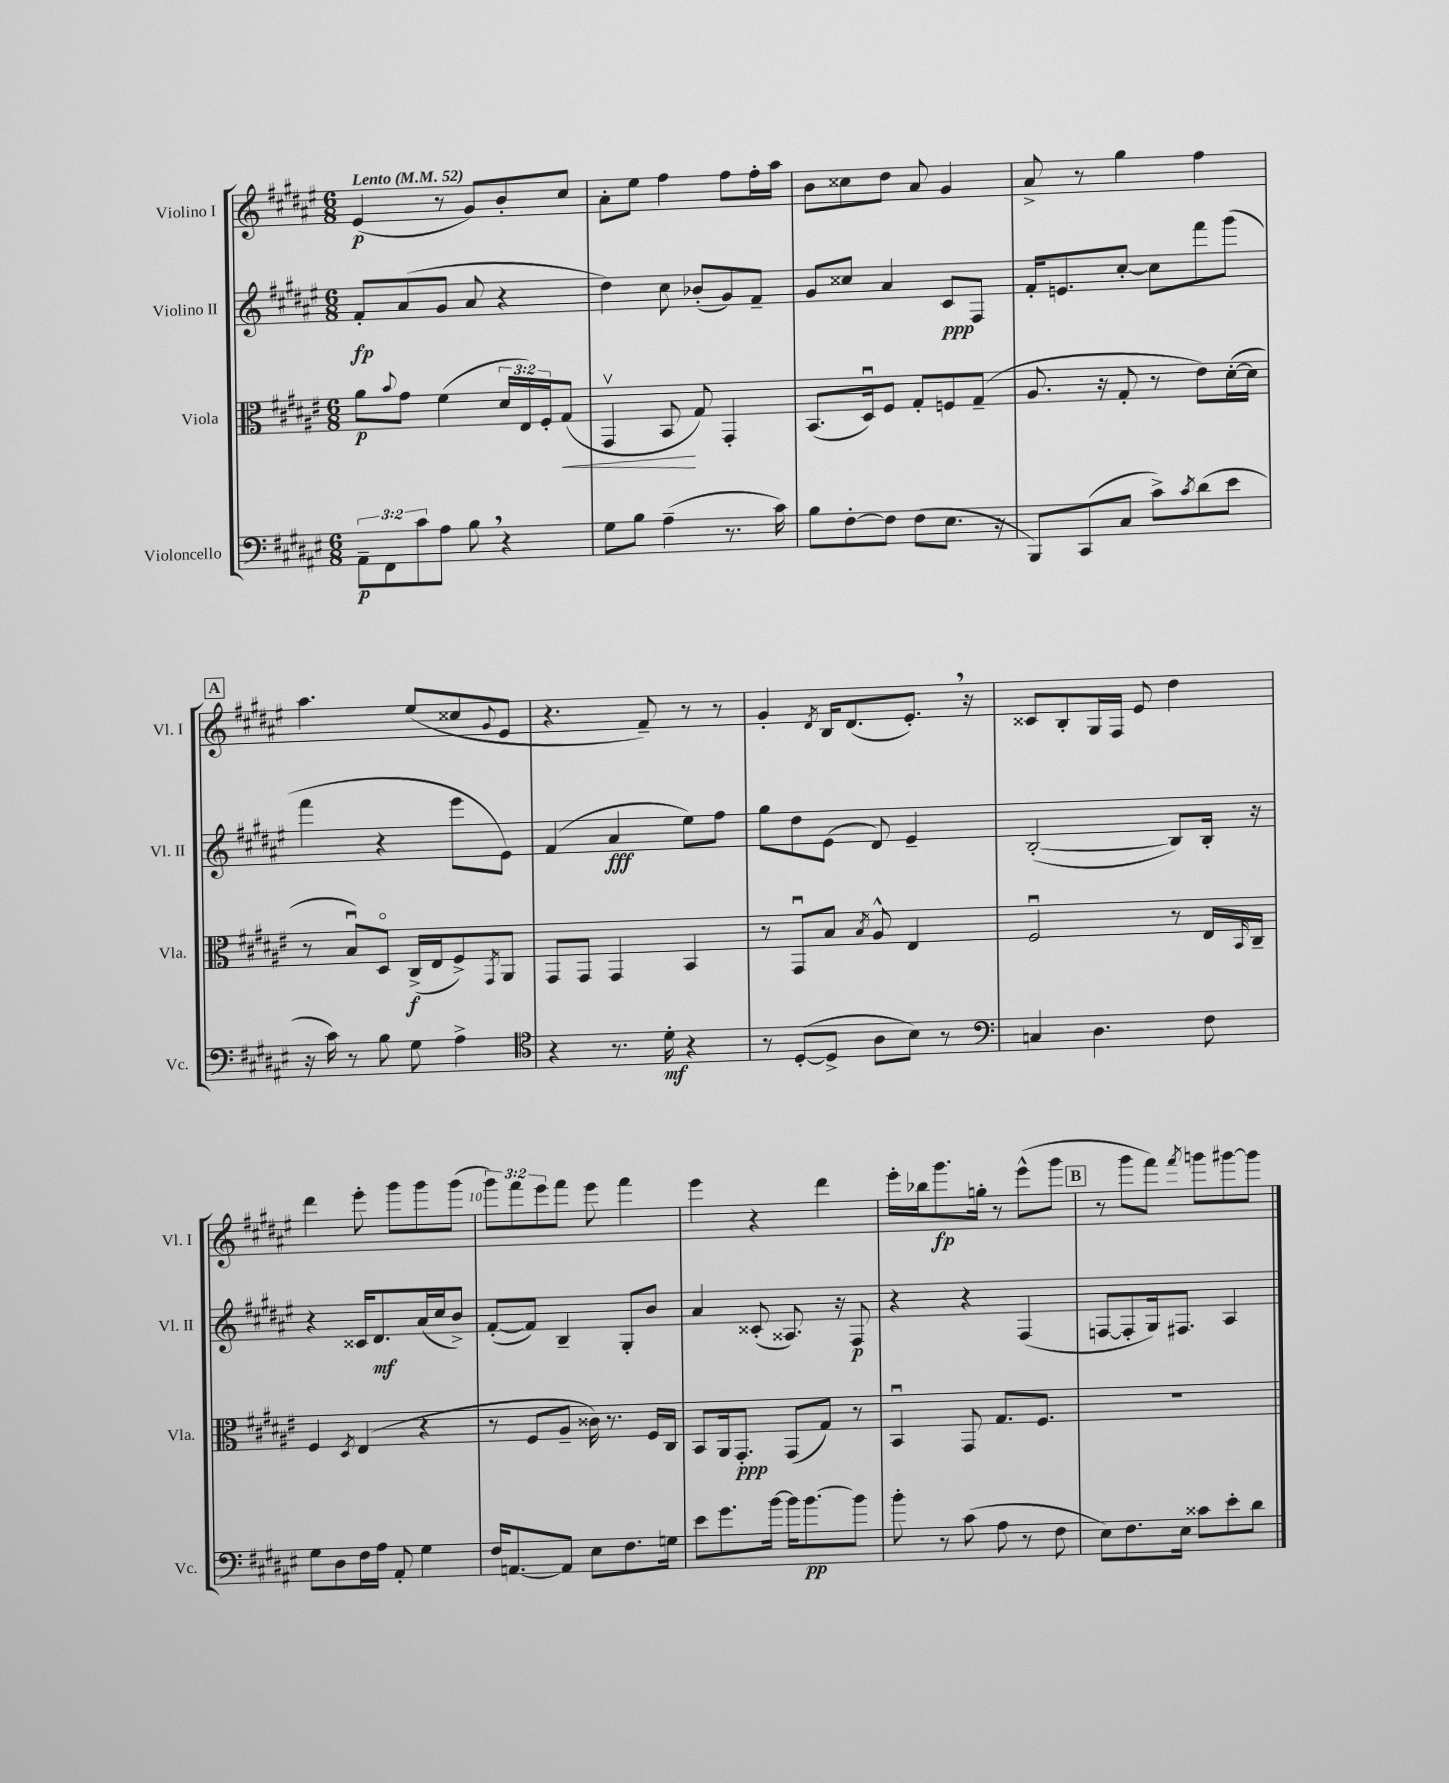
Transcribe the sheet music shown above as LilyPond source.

<<
\new StaffGroup <<
\new Staff = "s0" \with { instrumentName = "Violino I" shortInstrumentName = "Vl. I" } {
    \clef treble \key fis \major \numericTimeSignature \time 6/8 \override Staff.TupletNumber.text = #tuplet-number::calc-fraction-text \tempo "Lento" 4 = 52
    eis'4\p( r8 gis'8) b'8-. cis''8 |
    ais'8-. eis''8 fis''4 fis''8 fis''16-. ais''16 |
    b'8 cisis''8 dis''8 ais'8 gis'4 |
    ais'8-> r8 gis''4 fis''4 |
    \mark \markup { \box "A" } ais''4. eis''8( cisis''8 \appoggiatura { gis'8 } eis'8 |
    r4. fis'8--) r8 r8 |
    gis'4-. \acciaccatura { dis'8 } b16 dis'8.( eis'8.-.) \breathe r16 |
    cisis'8 b8-. gis16 fis16 eis'8 dis''4 |
    dis'''4 eis'''8-. gis'''8 gis'''8 gis'''8( |
    \tuplet 3/2 { gis'''8) fis'''8 eis'''8 } fis'''8 eis'''8 fis'''4 |
    eis'''4 r4 dis'''4 |
    eis'''16-. bes''16 gis'''8.\fp g''16-. r8 eis'''8-^( gis'''8 |
    \mark \markup { \box "B" } r8 gis'''8 fis'''8) \acciaccatura { fis'''8 } g'''8 gis'''8~ gis'''8 \bar "|." |
}
\new Staff = "s1" \with { instrumentName = "Violino II" shortInstrumentName = "Vl. II" } {
    \clef treble \key fis \major \numericTimeSignature \time 6/8
    fis'8-.\fp ais'8( gis'8 ais'8 r4 |
    dis''4) cis''8 bes'8-.( gis'8) fis'8-- |
    gis'8 cisis''8 ais'4 cis'8\ppp fis8 |
    fis'16-. e'8. cis''8~-. cis''8 fis'''8 gis'''8( |
    \mark \markup { \box "A" } fis'''4 r4 eis'''8 eis'8) |
    fis'4( ais'4\fff eis''8) fis''8 |
    gis''8 dis''8 eis'8( dis'8) eis'4-- |
    b2~-.( b8) b16-. r16 |
    r4 cisis'16 dis'8.\mf ais'16( cis''16 b'8->) |
    fis'8~-.( fis'8) b4-- gis8-. b'8 |
    ais'4 cisis'8-.( aisis8.) r16 fis8\p |
    r4 r4 fis4( |
    \mark \markup { \box "B" } f8~ f8-. gis16) fis8. ais4 \bar "|." |
}
\new Staff = "s2" \with { instrumentName = "Viola" shortInstrumentName = "Vla." } {
    \clef alto \key fis \major \numericTimeSignature \time 6/8 \override Staff.TupletNumber.text = #tuplet-number::calc-fraction-text
    ais'8\p \appoggiatura { b'8 } gis'8 fis'4( \tuplet 3/2 { dis'16 eis16) fis16-. } gis8\<( |
    gis,4\upbow b,8\! gis8) gis,4-. |
    b,8.( dis16\downbow) fis8 gis8-. f8 gis8--( |
    ais8. r16 gis8-. r8 eis'8) dis'16~-.( dis'16 |
    \mark \markup { \box "A" } r8 b8\downbow) dis8\flageolet cis16->\f( eis16 fis8->) \acciaccatura { gis,8 } ais,8 |
    gis,8 gis,8 gis,4 b,4 |
    r8 gis,8\downbow b8 \acciaccatura { b8 } ais8-^ eis4 |
    fis2\downbow r8 eis16 \grace { b,16 } cis16-- |
    fis4 \acciaccatura { dis8 } eis4( r4 |
    r8 fis8 ais8-- cisis'16) r8. fis16 cis16 |
    b,8 ais,16 gis,8.-.\ppp gis,8( gis8) r8 |
    b,4\downbow gis,8 gis8. fis8. |
    \mark \markup { \box "B" } R2. \bar "|." |
}
\new Staff = "s3" \with { instrumentName = "Violoncello" shortInstrumentName = "Vc." } {
    \clef bass \key fis \major \numericTimeSignature \time 6/8 \override Staff.TupletNumber.text = #tuplet-number::calc-fraction-text
    \tuplet 3/2 { ais,8--\p fis,8 cis'8 } ais8 b8 \breathe r4 |
    gis8 b8 ais4--( r8. cis'16) |
    b8 fis8~-. fis8 fis8( eis8. r16 |
    b,,8) cis,8( cis8 cis'8->) \acciaccatura { cis'8 } dis'8( eis'8 |
    \mark \markup { \box "A" } r16 cis'16) r8 b8 gis8 ais4-> |
    \clef tenor r4 r8. dis'16-.\mf r4 |
    r8 dis8~-.( dis8-> ais8 b8) r8 |
    \clef bass c4 dis4. fis8 |
    gis8 dis8 fis16 ais16 ais,8-. gis4 |
    fis16 a,8.~ a,8 eis8 fis8. g16 |
    eis'8 gis'8. b'16~ b'16 b'8.~\pp b'8 |
    b'8-. r8 cis'8( ais8 r8 fis8 |
    \mark \markup { \box "B" } eis8) fis8. eis16 cisis'8 eis'8-. dis'8 \bar "|." |
}
>>
>>
\layout { \context { \Score \override BarNumber.break-visibility = ##(#f #t #t) barNumberVisibility = #(every-nth-bar-number-visible 5) } }
